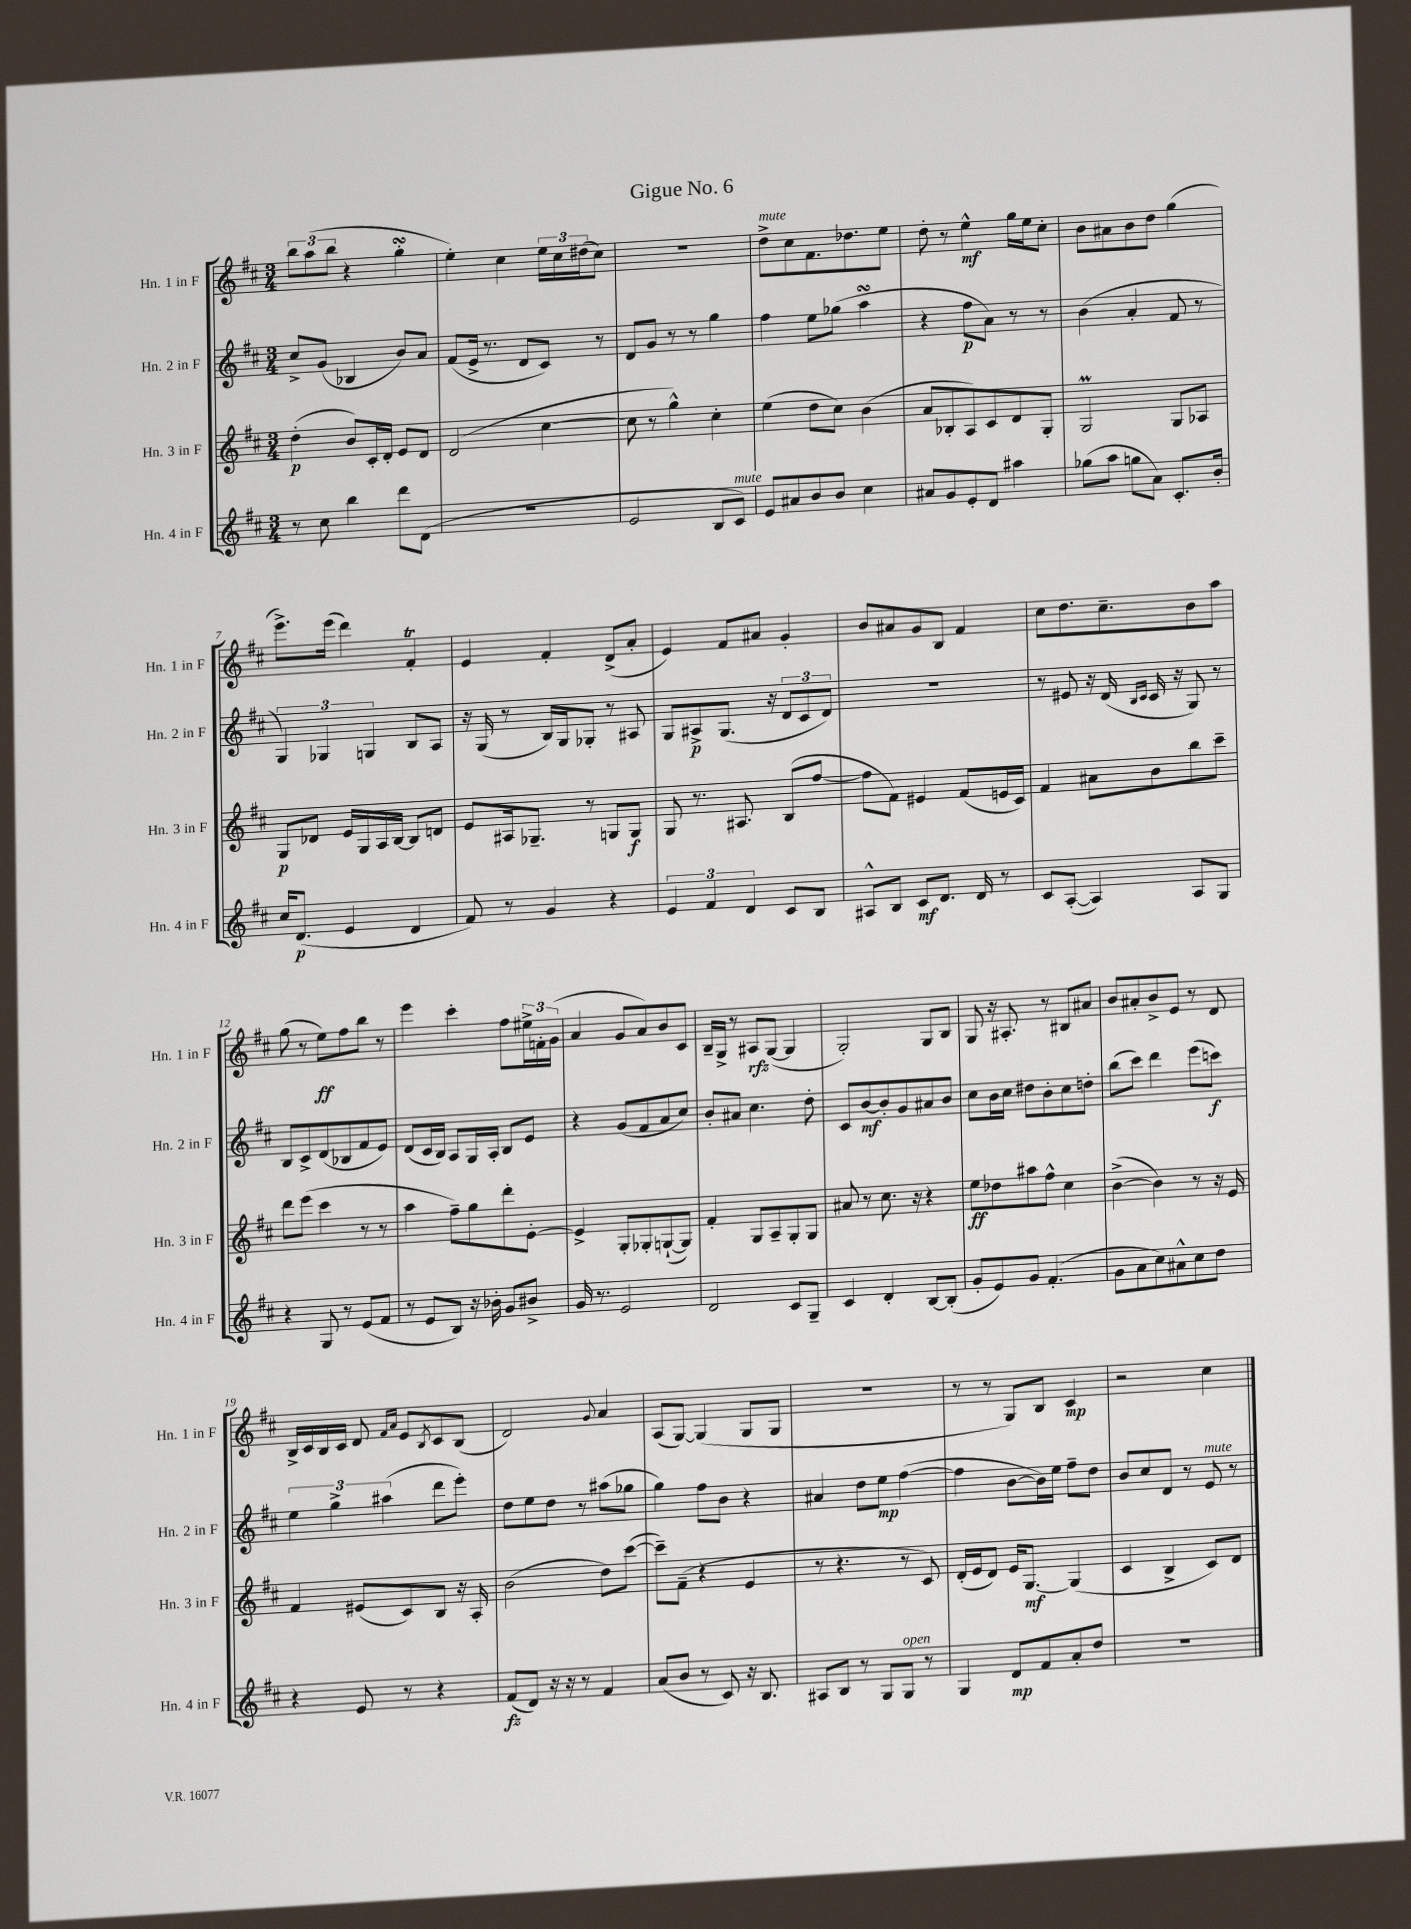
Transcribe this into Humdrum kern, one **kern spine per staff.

**kern	**kern	**kern	**kern
*staff4	*staff3	*staff2	*staff1
*clefG2	*clefG2	*clefG2	*clefG2
*k[f#c#]	*k[f#c#]	*k[f#c#]	*k[f#c#]
*M3/4	*M3/4	*M3/4	*M3/4
8r	(4dd'\	8cc#^/L	12bb\L
.	.	.	(12aa\
8cc#\	.	(8g/J	.
.	.	.	12bb\J
4bb\	8b/L)	4B-/	4r
.	16c#'/L	.	.
.	16d'/JJ	.	.
8ddd\L	8e/L	8b/L)	4gg'\
(8d\J	8d/J	8a/J	.
=	=	=	=
2.r	(2d/	(8f#/L	4ee'\)
.	.	16e^/Jk	.
.	.	8.r	.
.	.	.	4cc#\
.	.	8d/L	.
.	[4cc#\	8c#/J)	24ee\LL
.	.	.	24cc#\
.	.	.	(24dd#\J
.	.	8r	8cc#\J)
=	=	=	=
2e/	8cc#\]	8d/L	2.r
.	8r	8g/J	.
.	4gg^^\)	8r	.
.	.	8r	.
8B/L	4cc#'\	4gg\	.
8c#/J)	.	.	.
=	=	=	=
8e/L	(4ee\	4ff#\	8dd^\L
8a#/	.	.	8cc#\
8b/	8dd\L	8ee\L	8.f#\
8b/J	8cc#\J)	(8gg-\J	.
.	.	.	8.dd-\
4cc#\	(4b\	4aa\	.
.	.	.	8ee\J
=	=	=	=
8a#/L	8a/L	4r	8dd'\
8g/	8B-'/	.	8r
8e'/	8A/)	8ff#\L	4ee^^\
8d/J	8c#/	8a\J)	.
4aa#\	8d/	8r	16gg\LL
.	.	.	16ee\J
.	8G'/J	8r	8cc#'\J
=	=	=	=
(8gg-\L	2G/	(4b\	8b\L
8aa\J	.	.	8a#\
8gg\L	.	4a'/	8b\
8a\J)	.	.	8dd\J
8.c#'/L	8G/L	8f#/	(4gg\
.	8A-/J	8r	.
16b'/Jk	.	.	.
=	=	=	=
16cc#/LK	8G/L	6G/)	8.eee^\L)
(8.d/J	.	.	.
.	8d-/J	.	.
.	.	6G-/	.
.	.	.	(16eee\Jk
4e/	16e/LL	.	4ddd\)
.	16G/	.	.
.	.	6G/	.
.	16A/	.	.
.	[16B/JJ	.	.
4d/	8B/]L	8B/L	4f#'/
.	8d/J	8A/J	.
=	=	=	=
8f#/)	8e/L	16r	4e/
.	.	(16G/	.
8r	16A#/k	8r	.
.	8.G-~/J	.	.
4g/	.	16B/LL)	4f#'/
.	.	16G/J	.
.	8r	8G-'/J	.
4r	8G/L	8r	(8d^/L
.	8G/J	8A#/	8a'/J
=	=	=	=
6e/	8G/	8G/L	4e/)
.	8.r	8A#^/	.
6f#/	.	.	.
.	.	(8.G/J	8f#/L
.	8.A#/	.	.
6d/	.	.	.
.	.	.	8a#/J
.	.	16r	.
8c#/L	(8B/L	12d/L	4g'/
.	.	12c#/	.
8B/J	[8ff#/J	.	.
.	.	12d/J)	.
=	=	=	=
8A#^^/L	8ff#\]L	2.r	8b/L
8B/J	8f#\J)	.	8a#/
8c#/L	4e#/	.	8g/
8.d/J	.	.	8B/J
.	(8f#/L	.	4f#/
16d/	.	.	.
8r	16e/L	.	.
.	16c#/JJ)	.	.
=	=	=	=
8c#/L	4f#/	8r	8cc#\L
([8A'/J	.	8e#/	8.dd\
4A/])	8a#\L	16r	.
.	.	(16d/	8.cc#~\
.	.	16qqB/LL	.
.	.	16qqc#/JJ	.
.	8b\	16c#/	.
.	.	16r	.
8A/L	8bb\	8G/)	8b\
8G/J	8ccc#~\J	8r	8aa\J
=	=	=	=
4r	8ddd\L	8B/L	(8gg\
.	(8eee\J	8c#^/	8r
8G/	4ccc#\	(8d/	8ee\L)
8r	.	8B-/	8ff#\
(8e/L	8r	8f#/	8bb\J
8f#/J	8r	8e/J)	8r
=	=	=	=
8r	4aa\	(8d/L	4eee\
8e/L	.	16c#/L	.
.	.	16B/JJ)	.
8B/J)	8ff#~\L)	8A/L	4ccc#'\
16r	8gg\	16G/L	.
16b-'\	.	16A'/JJ	.
8g/L	8ddd'\	8B/L	8ff#\L
8b#^/J	[8e'\J	8e/J	24ee#^\L
.	.	.	24f'\
.	.	.	(24g\JJ
=	=	=	=
16g/	4e^/]	4r	4a/
8.r	.	.	.
2e/	8G'/L	(8g/L	8g/L
.	8G-'/	8f#/	8a/)
.	([8G`/	8a/	8b/
.	8G/]J)	8cc#/J)	8c#/J
=	=	=	=
2d/	4f#'/	8b'/L	16B~/LL
.	.	.	16G^/JJ
.	.	8a#/J	8r
.	8G/L	4.cc#\	8A#/L
.	8A~/	.	([8G/J
8c#/L	8G'/	.	4G/]
8G~/J	8G/J	8dd'\	.
=	=	=	=
4c#/	8a#/	8c#/L	2G'/)
.	8r	[8b/	.
4d'/	8.cc#\	8b'/]	.
.	.	8g/	.
.	16r	.	.
[8B/L	4r	8a#/	8G/L
(8B'/]J	.	8b/J	8B/J
=	=	=	=
8g'/L	8ee\L	8cc#\L	8G/
8e/)	8dd-\	16b\L	16r
.	.	16cc#\JJ	8.A#'/
8g/J	8aa#\	8dd#\L	.
(4.f#'/	8ff#^^\J	8b'\	8r
.	4cc#\	8cc#\	8B#/L
.	.	8dd'\J	8a#/J
=	=	=	=
8g\L	([4b^\	(8bb\L	8b/L
8a\	.	8ccc#\J)	8a#'/
8cc#\)	4b\])	4ddd\	8b^/
8a#^^\	.	.	8e/J
8cc#\	8r	(8eee\L	8r
8dd\J	16r	8ccc\J)	8d/
.	16e/	.	.
=	=	=	=
4r	4f#/	6ee\	16B^/LL
.	.	.	16c#/
.	.	.	16B/
.	.	6gg^\	.
.	.	.	16c#/JJ
8e/	(8e#/L	.	8d/
.	.	(6aa#\	.
.	.	.	16qqf#/LL
.	.	.	16qqa/JJ
8r	8c#/)	.	8e/L
.	.	.	8qB/
4r	8B/J	8ddd\L	8c#/
.	16r	8eee'\J)	(8B/J
.	16A'/	.	.
=	=	=	=
(8f#/L	(2b\	8dd\L	2d/)
8d/J)	.	8ee\	.
16r	.	8dd\J	.
16r	.	.	.
8r	.	8r	.
.	.	.	8qqg/
4f#/	8dd\L)	(8aa#\L	4a/
.	([8ccc#\J	8gg-\J	.
=	=	=	=
(8a/L	8ccc#~\]L)	4gg\)	(8A/L
8b/J	(8f#~\J	.	[8G/J)
8r	4r	8ff#\L	(4G/]
8c#/)	.	8b\J	.
16r	4e/	4r	8G/L
8.B/	.	.	.
.	.	.	8G/J
=	=	=	=
8A#/L	8r	4a#/	2.r
8B/J	4.r	.	.
8r	.	8dd\L	.
8G/L	.	8ee\J	.
8G/J	8r	([4ff#\	.
8r	8c#/)	.	.
=	=	=	=
4G/	(16d'/LL	4ff#\]	8r
.	16e/J	.	.
.	8d/J)	.	8r
8d/L	16e/LK	[8b\L	8G/L)
.	[8.G/J	.	.
8f#/	.	16b\]L)	8B/J
.	.	16ee\JJ	.
8a'/	(4G/]	8ff#~\L	4c#/
8dd/J	.	8dd\J	.
=	=	=	=
2.r	4c#/	8b/L	2r
.	.	8cc#/	.
.	4B^/	8d/J	.
.	.	8r	.
.	8c#/L)	8e/	4cc#\
.	8d/J	8r	.
==	==	==	==
*-	*-	*-	*-
